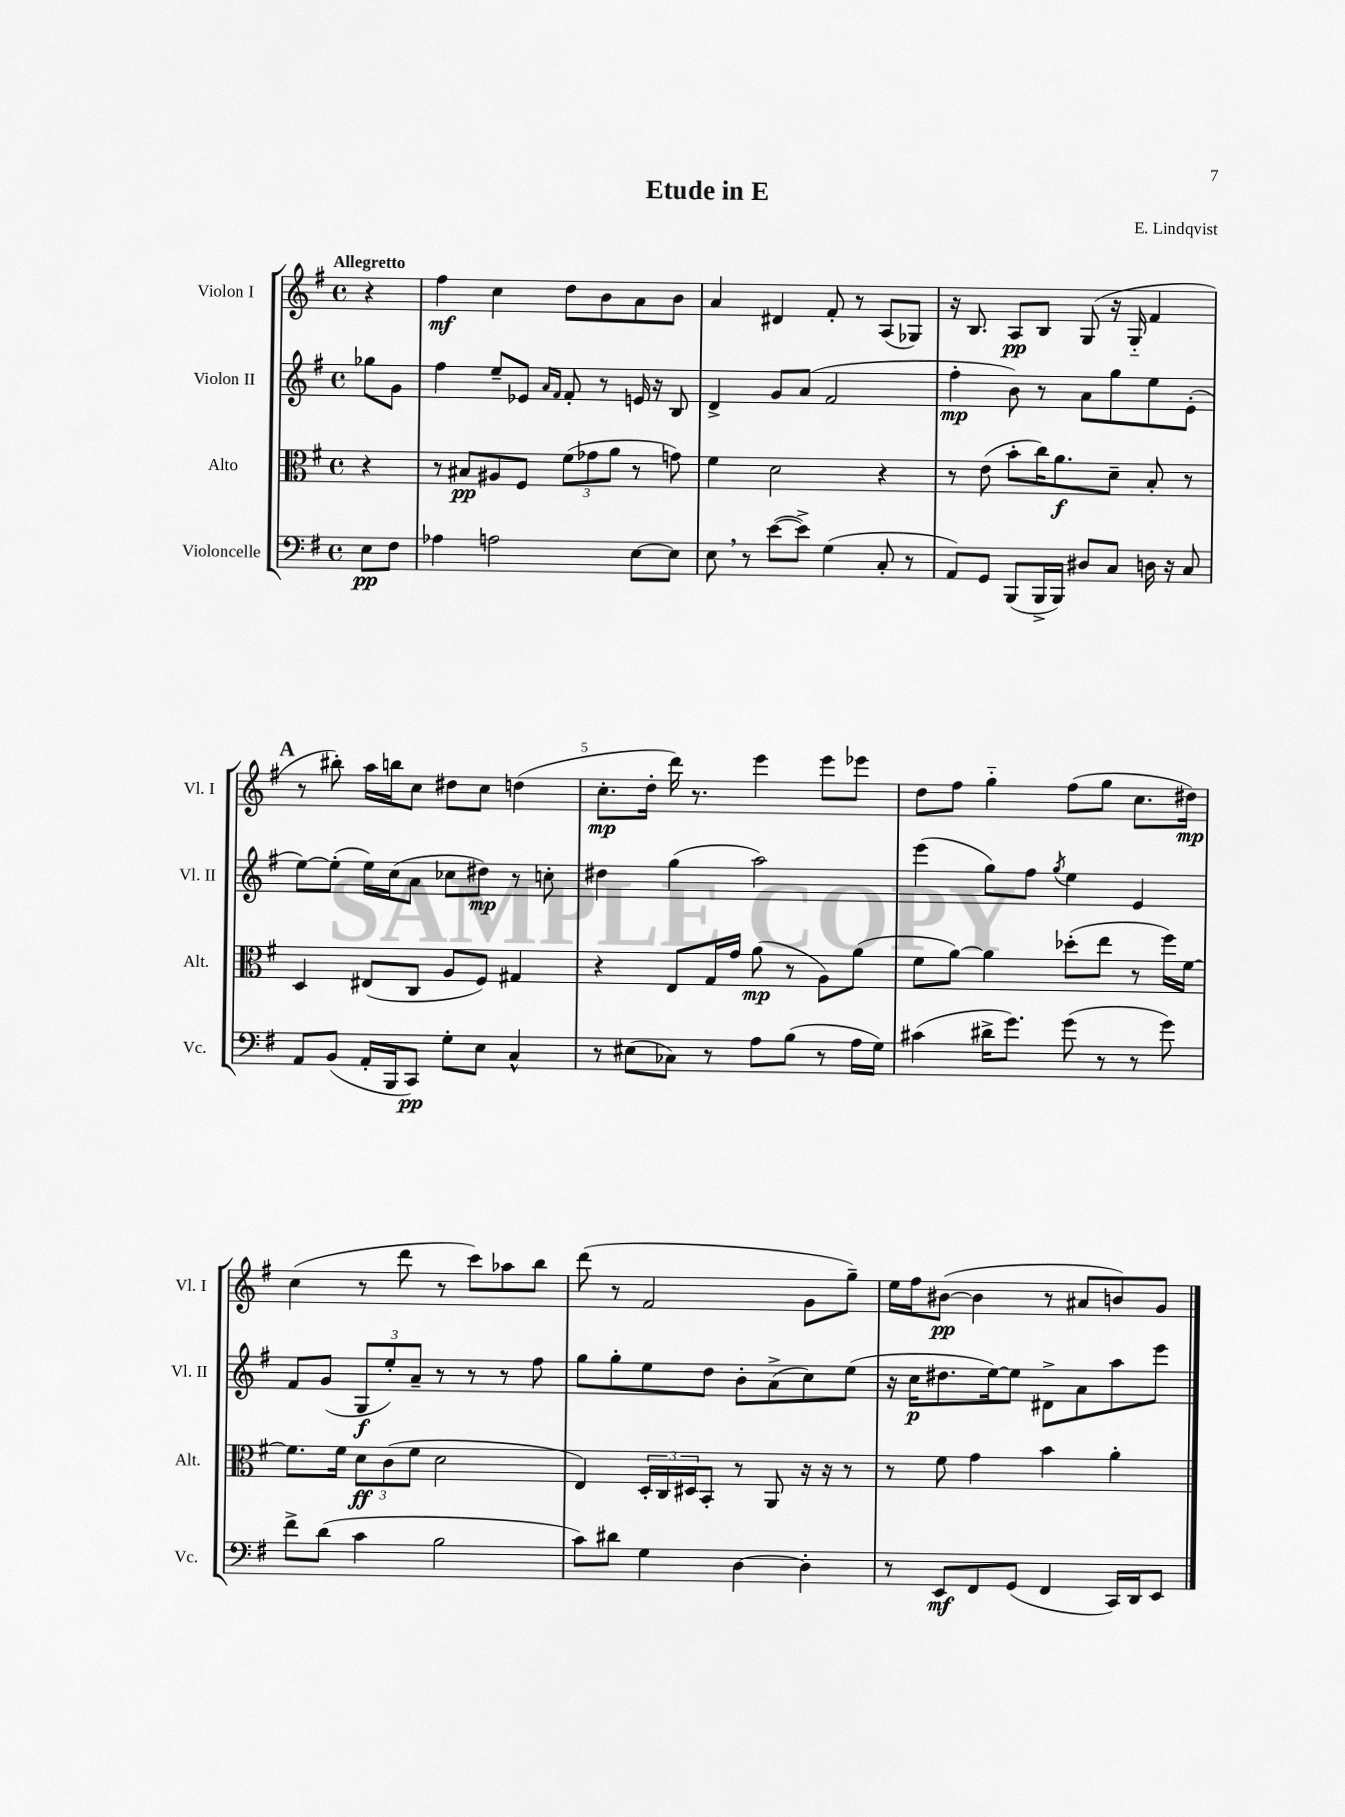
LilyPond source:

\header { title = "Etude in E" composer = "E. Lindqvist" }
<<
\new StaffGroup <<
\new Staff = "s0" \with { instrumentName = "Violon I" shortInstrumentName = "Vl. I" } {
    \clef treble \key g \major \defaultTimeSignature \time 4/4 \partial 4 \tempo "Allegretto"
    r4 |
    fis''4\mf c''4 d''8 b'8 a'8 b'8 |
    a'4 dis'4 fis'8-. r8 a8( ges8) |
    r16 b8. a8\pp b8 g8( r16 g16-_ fis'4 |
    \mark \markup { \bold "A" } r8 bis''8-.) a''16 b''16 c''8 dis''8 c''8 d''4( |
    c''8.-.\mp d''16-. d'''16) r8. e'''4 e'''8 ees'''8 |
    d''8 fis''8 g''4-_ fis''8( g''8 c''8. dis''16\mp) |
    c''4( r8 d'''8 r8 c'''8) aes''8 b''8 |
    d'''8( r8 fis'2 g'8 g''8--) |
    e''16 fis''16 bis'8~\pp( bis'4 r8 ais'8 b'8) g'8 \bar "|." |
}
\new Staff = "s1" \with { instrumentName = "Violon II" shortInstrumentName = "Vl. II" } {
    \clef treble \key g \major \defaultTimeSignature \time 4/4 \partial 4
    ges''8 g'8 |
    fis''4 e''8-- ees'8 \grace { a'16 fis'16 } fis'8-. r8 e'16 r16 b8 |
    d'4-> g'8 a'8( fis'2 |
    fis''4-.\mp b'8) r8 a'8 g''8 e''8 e'8-.( |
    \mark \markup { \bold "A" } e''8~) e''8-.( e''16) c''16( a'8 ces''8 dis''8\mp) r8 c''8-. |
    dis''4 g''4( a''2) |
    e'''4( g''8) fis''8 \acciaccatura { g''8 } e''4 e'4 |
    fis'8 g'8( \tuplet 3/2 { g8\f e''8-.) a'8-- } r8 r8 r8 fis''8 |
    g''8 g''8-. e''8 d''8 b'8-. a'8->( c''8) e''8( |
    r16 c''16\p dis''8. e''16~) e''8 dis'8-> a'8 a''8 e'''8 \bar "|." |
}
\new Staff = "s2" \with { instrumentName = "Alto" shortInstrumentName = "Alt." } {
    \clef alto \key g \major \defaultTimeSignature \time 4/4 \partial 4
    r4 |
    r8 bis8\pp ais8 fis8 \tuplet 3/2 { fis'8( ges'8 a'8 } r8 g'8) |
    fis'4 d'2 r4 |
    r8 e'8( b'8-. c''16) a'8.\f d'8-- b8-. r8 |
    \mark \markup { \bold "A" } d4 eis8( c8 a8 fis8) gis4 |
    r4 e8 g16 g'16 a'8\mp( r8 a8) a'8( |
    fis'8 a'8~) a'4 des''8-.( e''8 r8 fis''16) fis'16~ |
    fis'8. fis'16 \tuplet 3/2 { d'8\ff c'8( fis'8 } d'2 |
    e4) \tuplet 3/2 { d16-. c16 dis16 } b,8-. r8 a,8 r16 r16 r8 |
    r8 fis'8 g'4 b'4 a'4-. \bar "|." |
}
\new Staff = "s3" \with { instrumentName = "Violoncelle" shortInstrumentName = "Vc." } {
    \clef bass \key g \major \defaultTimeSignature \time 4/4 \partial 4
    e8\pp fis8 |
    aes4 a2 e8~ e8 |
    e8 \breathe r8 e'8~( e'8->) g4( c8-. r8 |
    a,8) g,8 b,,8( b,,16-> b,,16) dis8 c8 d16 r16 c8 |
    \mark \markup { \bold "A" } a,8 b,8( a,16-. b,,16 c,8\pp) g8-. e8 c4-^ |
    r8 eis8( ces8) r8 a8 b8( r8 a16 g16) |
    cis'4( dis'16-> g'8.) g'8( r8 r8 g'8) |
    fis'8-> d'8( c'4 b2 |
    c'8) dis'8 g4 d4~ d4-. |
    r8 e,8\mf fis,8 g,8( fis,4 c,16) d,16 e,8 \bar "|." |
}
>>
>>
\layout { \context { \Score \override BarNumber.break-visibility = ##(#f #t #t) barNumberVisibility = #(every-nth-bar-number-visible 5) } }
